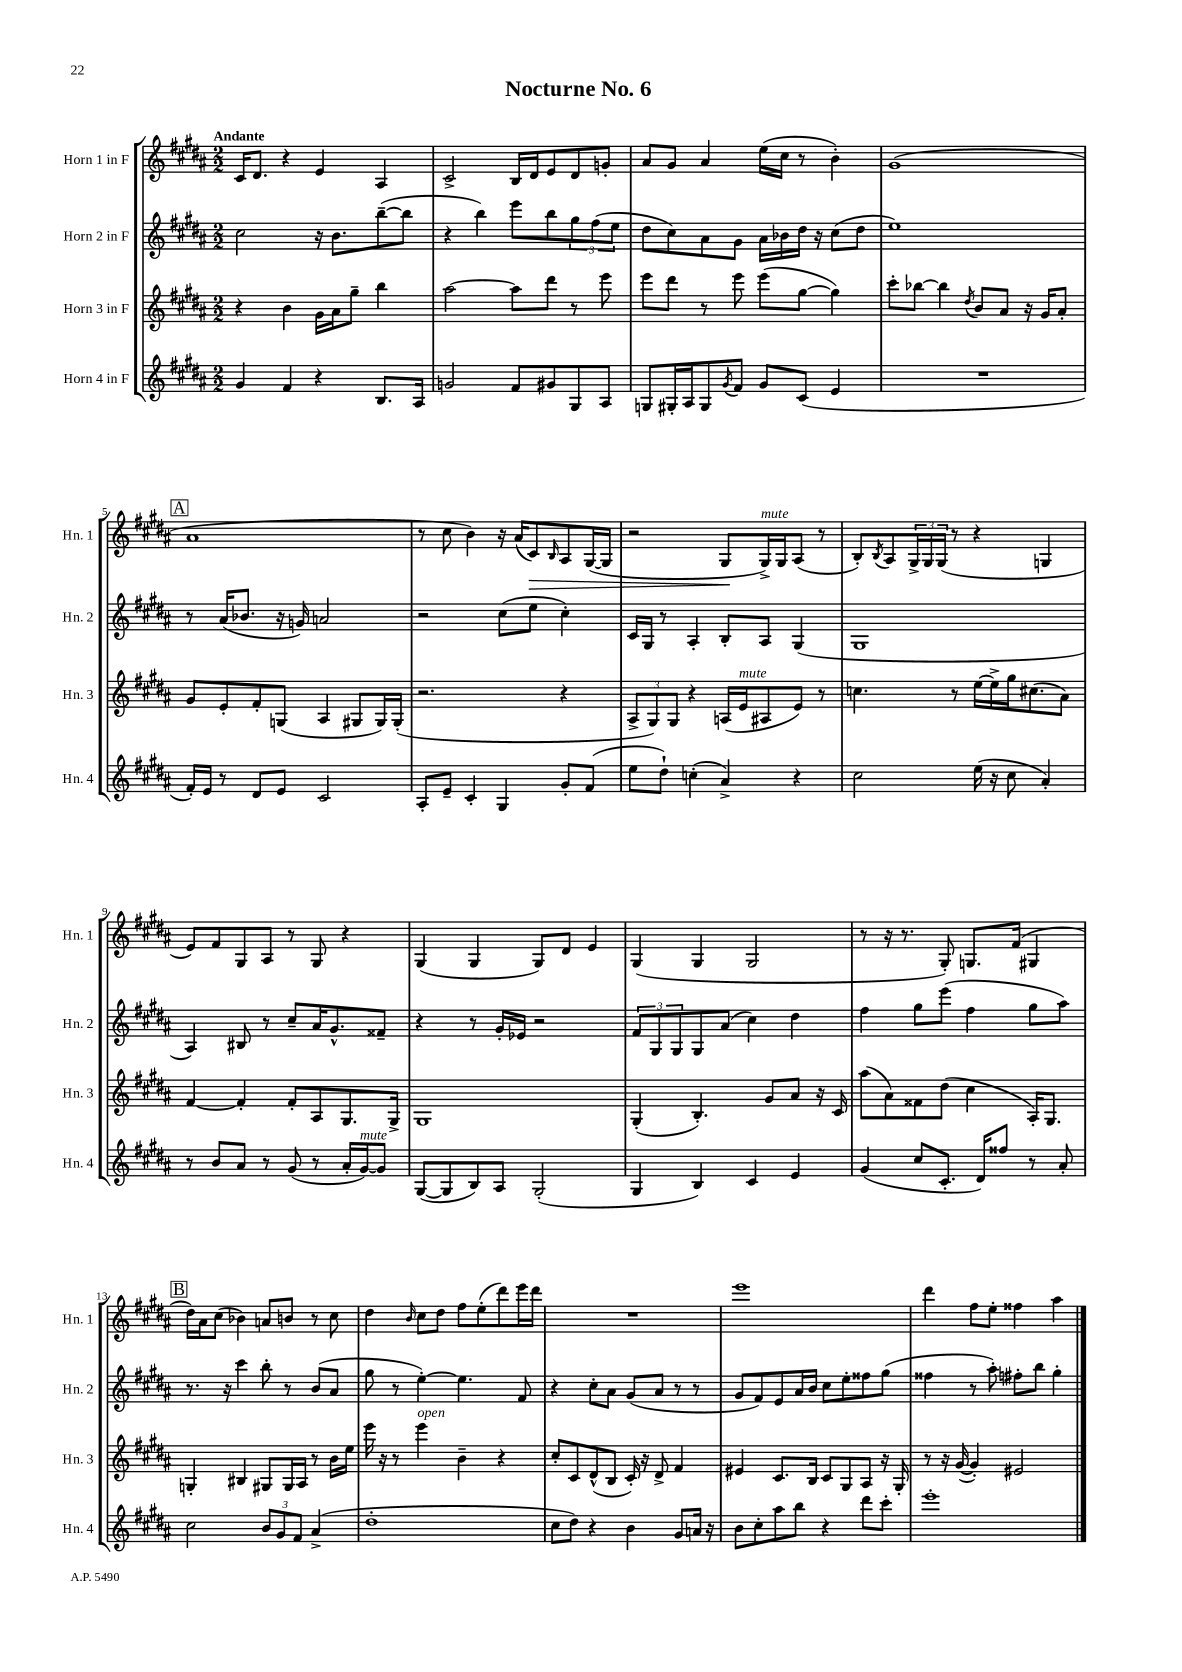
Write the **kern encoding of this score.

**kern	**kern	**kern	**kern	**dynam
*part4	*part3	*part2	*part1	*part1
*staff4	*staff3	*staff2	*staff1	*staff1
*I"Horn 4 in F	*I"Horn 3 in F	*I"Horn 2 in F	*I"Horn 1 in F	*
*I'Hn. 4	*I'Hn. 3	*I'Hn. 2	*I'Hn. 1	*
*clefG2	*clefG2	*clefG2	*clefG2	*
*k[f#c#g#d#a#]	*k[f#c#g#d#a#]	*k[f#c#g#d#a#]	*k[f#c#g#d#a#]	*
*M2/2	*M2/2	*M2/2	*M2/2	*
=1	=1	=1	=1	=1
!	!	!	!LO:TX:a:B:t=Andante	!
4g#/	4r	2cc#\	16c#/KL	.
.	.	.	8.d#/J	.
4f#/	4b\	.	4r	.
4r	16g#\LL	16r	4e/	.
.	16a#\J	8.b\L	.	.
.	8gg#~\J	.	.	.
8.B/L	4bb\	([8bb~\	4A#/	.
.	.	8bb\J]	.	.
16A#/Jk	.	.	.	.
=2	=2	=2	=2	=2
2gn/	[2aa#\	4r	2c#^/	.
.	.	4bb\)	.	.
8f#/L	8aa#\L]	8eee\L	16B/LL	.
.	.	.	16d#/J	.
8g#X/	8ddd#\J	8bb\	8e/	.
8G#/	8r	12gg#\	8d#/	.
.	.	(12ff#\	.	.
8A#/J	8eee\	.	8gn'/J	.
.	.	12ee\J	.	.
=3	=3	=3	=3	=3
8Gn/L	8eee\L	8dd#\L	8a#/L	.
16G#X'/L	8ddd#\J	8cc#\)	8g#/J	.
16A#/J	.	.	.	.
8G#/	8r	8a#\	4a#/	.
8qg#/	.	.	.	.
8f#/J	8eee\	8g#\J	.	.
8g#/L	(8eee\L	16a#\LL	(16ee\LL	.
.	.	16b-X\	16cc#\JJ	.
(8c#/J	[8gg#\J	16dd#\JJ	8r	.
.	.	16r	.	.
4e/	4gg#\])	(8cc#\L	4b'\)	.
.	.	8dd#\J	.	.
=4	=4	=4	=4	=4
1r	8ccc#'\L	1ee)	(1g#	.
.	[8bb-X\J	.	.	.
.	4bb-\]	.	.	.
.	8qdd#/	.	.	.
.	8b/L	.	.	.
.	8a#/J	.	.	.
.	16r	.	.	.
.	16g#/KL	.	.	.
.	8a#'/J	.	.	.
!!LO:LB:g=z
!!LO:REH:place=s1:t=A
=5	=5	=5	=5	=5
16f#'/LL)	8g#/L	8r	1a#	.
16e/JJ	.	.	.	.
8r	8e'/	(16a#/KL	.	.
.	.	8.b-X/J	.	.
8d#/L	8f#'/	.	.	.
8e/J	(8Gn/J	16r	.	.
.	.	16gn/)	.	.
2c#/	4A#/	2an/	.	.
.	8G#X/L	.	.	.
.	16G#/L)	.	.	.
.	(16G#'/JJ	.	.	.
=6	=6	=6	=6	=6
8A#'/L	2.r	2r	8r	.
8e~/J	.	.	8cc#\	.
4c#'/	.	.	4b\)	.
4G#/	.	(8cc#\L	16r	.
.	.	.	(16a#/KL	.
!	!	!	!	!LO:HP:b
.	.	8ee\J	8c#/)	>
.	.	.	16qqB/	.
8g#'/L	4r	4cc#'\)	8A#/	.
(8f#/J	.	.	([16G#/L	.
.	.	.	16G#/JJ]	.
=7	=7	=7	=7	=7
8ee\L	12A#^/L	16c#/LL	2r	.
.	.	16G#/JJ	.	.
.	12G#/)	.	.	.
8dd#`\J)	.	8r	.	.
.	12G#/J	.	.	.
(4ccn'\	4r	4A#'/	.	.
4a#^/)	(16An/LL	8B'/L	8G#/L	.
!	!LO:TX:a:i:t=mute	!	!	!
.	16e/J	.	.	.
!	!	!	!LO:TX:a:i:t=mute	!
.	8A#X/	8A#/J	16G#^/L)	]
.	.	.	16G#/J	.
4r	8e/J)	(4G#/	(8A#/J	.
.	8r	.	8r	.
=8	=8	=8	=8	=8
2cc#\	4.ccn\	1G#	8B'/L)	.
.	.	.	8qB/	.
.	.	.	8A#/	.
.	.	.	24G#^/L	.
.	.	.	24G#/	.
.	.	.	(24G#/JJ	.
.	8r	.	8r	.
(16ee\	[16ee\LL	.	4r	.
16r	16ee^\]	.	.	.
8cc#\	16gg#\J	.	.	.
.	(8.cc#X\	.	.	.
4a#'/)	.	.	4Gn/	.
.	8a#\J)	.	.	.
!!LO:LB:g=z
=9	=9	=9	=9	=9
8r	[4f#/	4A#/)	8e/L)	.
8b/L	.	.	8f#/	.
8a#/J	4f#'/]	8B#X/	8G#/	.
8r	.	8r	8A#/J	.
(8g#/	8f#'/L	8cc#~/L	8r	.
8r	8A#/	16a#/K	8G#/	.
.	.	8.g#^^/	.	.
16a#'/LL	8.G#/	.	4r	.
!LO:TX:a:i:t=mute	!	!	!	!
[16g#/J)	.	.	.	.
8g#/J]	.	8f##X~/J	.	.
.	16G#^/Jk	.	.	.
=10	=10	=10	=10	=10
([8G#/L	1G#	4r	(4G#/	.
8G#/]	.	.	.	.
8B/)	.	8r	4G#/	.
8A#/J	.	16g#'/LL	.	.
.	.	16e-X/JJ	.	.
(2G#'/	.	2r	8G#/L)	.
.	.	.	8d#/J	.
.	.	.	4e/	.
=11	=11	=11	=11	=11
4G#/	(4G#'/	12f#/L	(4G#/	.
.	.	12G#/	.	.
.	.	12G#/	.	.
4B/)	4.B'/)	8G#/	4G#/	.
.	.	(8a#/J	.	.
4c#/	.	4cc#\)	2G#/	.
.	8g#/L	.	.	.
4e/	8a#/J	4dd#\	.	.
.	16r	.	.	.
.	16c#/	.	.	.
=12	=12	=12	=12	=12
(4g#/	(8aa#\L	4ff#\	8r	.
.	8a#\)	.	16r	.
.	.	.	8.r	.
8cc#/L	8f##X\	8gg#\L	.	.
8.c#'/J	(8dd#\J	(8eee\J	8G#'/)	.
.	4cc#\	4ff#\	8.Gn/L	.
16d#/KL)	.	.	.	.
8ff##X/J	.	.	.	.
.	.	.	(16f#/Jk	.
8r	16A#'/KL)	8gg#\L	4G#X/	.
.	8.G#/J	.	.	.
8a#'/	.	8aa#\J)	.	.
!!LO:LB:g=z
!!LO:REH:place=s1:t=B
=13	=13	=13	=13	=13
2cc#\	4Gn'/	8.r	16dd#\LL)	.
.	.	.	16a#\J	.
.	.	.	(8cc#\J	.
.	.	16r	.	.
.	4B#X/	4ccc#\	4b-X\)	.
12b/L	8G#X/L	8bb'\	8an/L	.
12g#/	.	.	.	.
.	16G#/L	8r	8bn/J	.
12f#/J	.	.	.	.
.	16A#/JJ	.	.	.
(4a#^/	8r	(8b/L	8r	.
.	16b\LL	8a#/J	8cc#\	.
.	16ee\JJ	.	.	.
=14	=14	=14	=14	=14
1dd#'	16eee\	8gg#\	4dd#\	.
.	16r	.	.	.
.	8r	8r	.	.
.	.	.	16qqb/	.
!	!LO:TX:a:i:t=open	!	!	!
.	4eee\	[4ee'\)	8cc#\L	.
.	.	.	8dd#\J	.
.	4b~\	4.ee\]	8ff#\L	.
.	.	.	(8ee'\	.
.	4r	.	8ddd#\)	.
.	.	8f#/	16eee\L	.
.	.	.	16ddd#\JJ	.
=15	=15	=15	=15	=15
8cc#\L	8cc#'/L	4r	1r	.
8dd#\J)	8c#/	.	.	.
4r	(8d#^^/	8cc#'\L	.	.
.	8B/J	8a#\J	.	.
4b\	16c#'/)	(8g#/L	.	.
.	16r	.	.	.
.	8d#^/	8a#/J	.	.
8g#/L	4f#/	8r	.	.
16an/Jk	.	8r	.	.
16r	.	.	.	.
=16	=16	=16	=16	=16
8b\L	4e#X/	8g#/L	1eee	.
8cc#'\	.	8f#/)	.	.
8aa#\	8.c#/L	8e/	.	.
8bb\J	.	16a#/L	.	.
.	16B/Jk	16b/JJ	.	.
4r	8c#/L	8cc#\L	.	.
.	8G#/	8ee'\	.	.
8ddd#\L	8A#/J	8ff##X\	.	.
8ccc#'\J	16r	(8gg#\J	.	.
.	16G#'/	.	.	.
=17	=17	=17	=17	=17
1eee'	8r	4ff##X\	4ddd#\	.
.	16r	.	.	.
.	([16g#/	.	.	.
.	4g#'/])	8r	8ff#\L	.
.	.	8aa#'\)	8ee'\J	.
.	2e#X/	8ff#X'\L	4ff##X\	.
.	.	8bb\J	.	.
.	.	4gg#'\	4aa#\	.
==	==	==	==	==
*-	*-	*-	*-	*-
